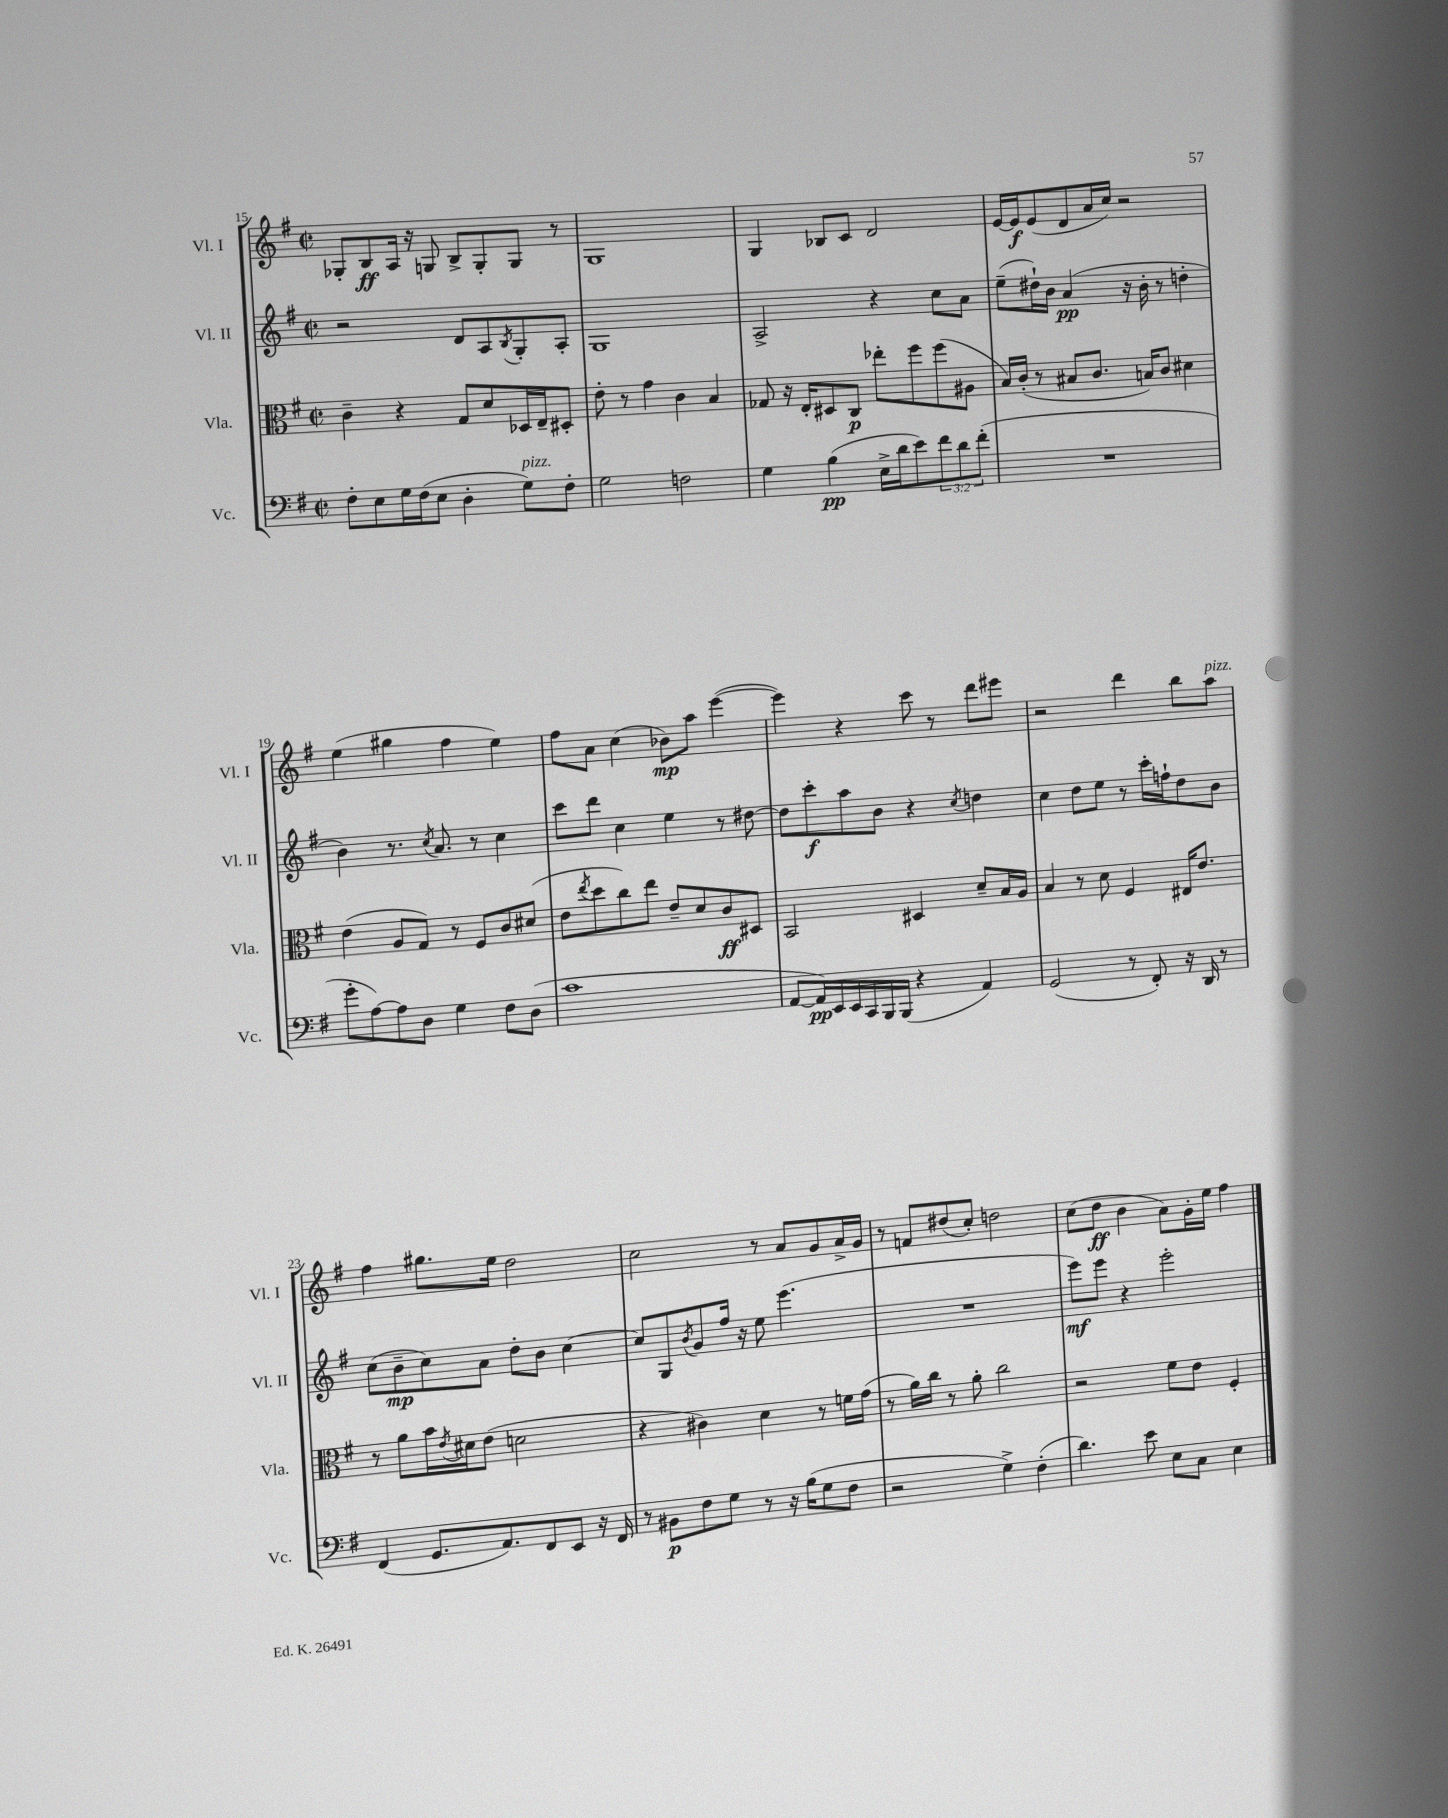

**kern	**kern	**kern	**kern
*staff4	*staff3	*staff2	*staff1
*clefF4	*clefC3	*clefG2	*clefG2
*k[f#]	*k[f#]	*k[f#]	*k[f#]
*M2/2	*M2/2	*M2/2	*M2/2
*met(c|)	*met(c|)	*met(c|)	*met(c|)
8F#'	4c~	2r	8G-'
8E	.	.	8B
16G	4r	.	16A
(16F#	.	.	16r
8E	.	.	8G
4D'	8G	8d	8B^
.	8d	8A	8G'
.	.	8qB	.
8G)	16D-	8G'	8G
.	16E~	.	.
8F#'	8D#'	8A'	8r
=	=	=	=
2G	8e'	1G	1G
.	8r	.	.
.	4g	.	.
2F	4c	.	.
.	4B	.	.
=	=	=	=
4G	8G-	2A^	4G
.	16r	.	.
.	16E'	.	.
(4B	8D#	.	8B-
.	8C	.	8c
16E^	8ee-'	4r	2d
16d	.	.	.
8e)	8ff#	.	.
12f#	(8ff#	8cc	.
12d	.	.	.
.	8A#	8a	.
(12f#'	.	.	.
=	=	=	=
1r	16B)	(8ee~	[16e
.	(16c'	.	16e]
.	8r	16dd#`)	(8e
.	.	16b	.
.	8B#	(4a	8d
.	8.c	.	16a
.	.	.	16cc)
.	.	16r	2r
.	16B)	16b'	.
.	8c	8r	.
.	4d#	4dd'	.
=	=	=	=
8g'	(4e	4b)	(4ee
[8A)	.	.	.
8A]	8A	8.r	4gg#
8D	8G)	.	.
.	.	8qcc	.
.	.	8.a	.
4G	8r	.	4ff#
.	8F#	8r	.
8F#	8c	4cc	4ee)
(8D	(8d#	.	.
=	=	=	=
1c	8e	8ccc	8ff#
.	8qee	.	.
.	8dd	8ddd	8a
.	8cc)	4cc	(4cc
.	8ee	.	.
.	8e~	4ee	8b-)
.	8d	.	8aa
.	8c	8r	([4eee
.	8D#	[8dd#	.
=	=	=	=
[8AA	2BB	8dd#]	4eee])
16AA])	.	8ccc'	.
16EE	.	.	.
16EE	.	8aa	4r
16CC	.	.	.
16BBB	.	8b	.
(16BBB	.	.	.
4r	4D#	4r	8ccc
.	.	.	8r
.	.	8qcc	.
4AA)	8d~	4dd	8ddd
.	16B	.	8eee#
.	16A	.	.
=	=	=	=
(2GG	4B	4cc	2r
.	8r	8dd	.
.	8d	8ee	.
8r	4F#	8r	4ddd
8FF#')	.	16ccc'	.
.	.	16ff`	.
16r	16E#	8dd	8bb
16DD	8.e	.	.
8r	.	8b	8aa
=	=	=	=
(4FF#	8r	(8cc	4ff#
.	8a	8b~	.
8.GG	16b	8cc)	8.gg#
.	8qe	.	.
.	16d#	.	.
.	(8e	8a	.
8.AA)	.	.	16ee
.	2d	8dd'	2dd
8FF#	.	8b	.
8EE	.	[4cc	.
16r	.	.	.
16FF#	.	.	.
=	=	=	=
8r	4r	8cc]	2cc
8BB#	.	8G	.
.	.	8qb	.
8F#	4c#)	8g	.
8G	.	16ff#	.
.	.	16r	.
8r	4d	8ee	8r
16r	.	(4.eee	8a
(16B	.	.	.
8G	8r	.	8g
8F#	16f	.	16a^
.	(16g	.	16g
=	=	=	=
2r	8r	1r	8r
.	16a)	.	8f
.	16cc	.	.
.	8r	.	(8dd#
.	8a'	.	8cc')
4G^)	2cc	.	2dd
(4F#'	.	.	.
=	=	=	=
4.d)	2r	8eee)	(8cc
.	.	8eee	8dd
.	.	4r	4b
8e	.	.	.
8E	8f#	2eee'	8a)
8C	8e	.	16g'
.	.	.	16ee
4E	4F#'	.	4ff#
==	==	==	==
*-	*-	*-	*-
